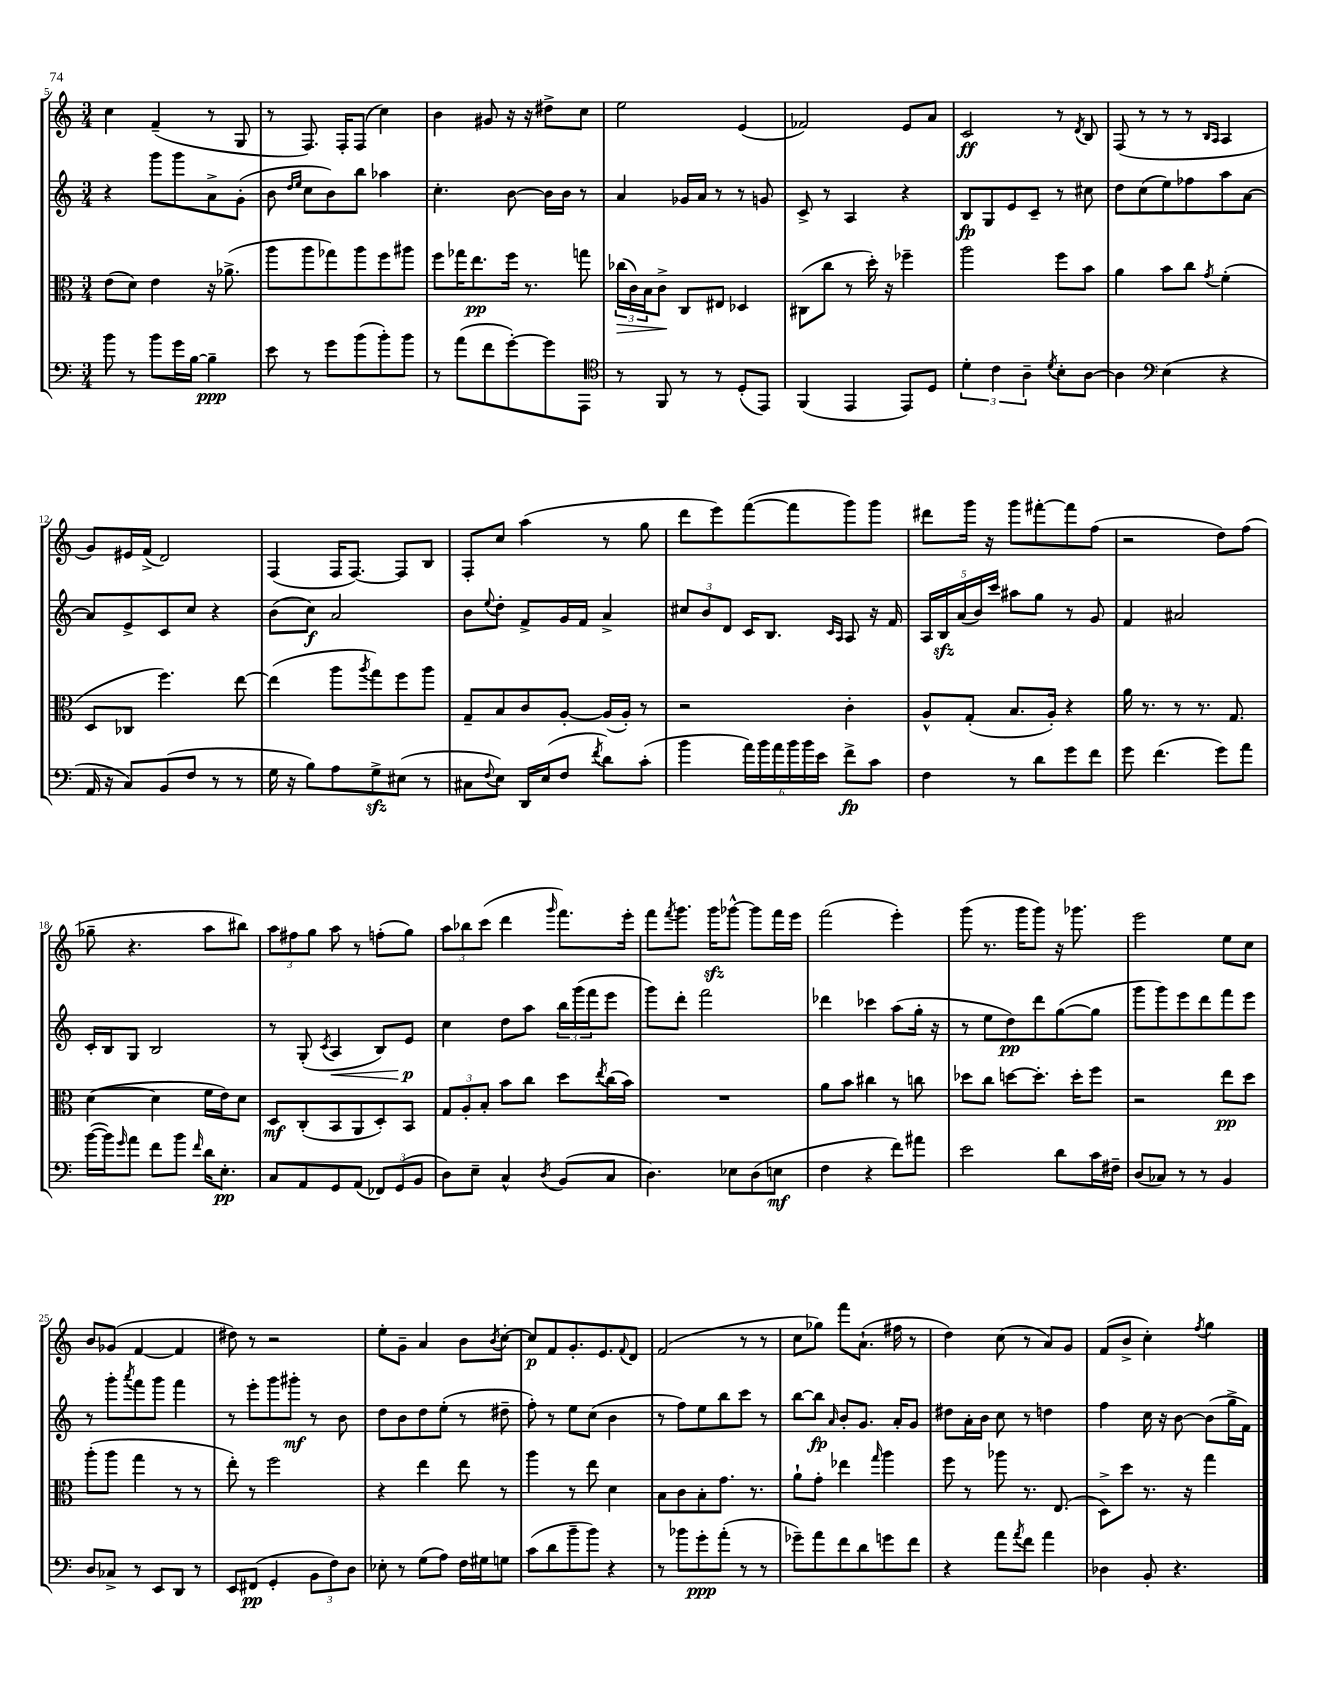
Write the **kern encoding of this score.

**kern	**kern	**kern	**kern
*staff4	*staff3	*staff2	*staff1
*clefF4	*clefC3	*clefG2	*clefG2
*k[]	*k[]	*k[]	*k[]
*M3/4	*M3/4	*M3/4	*M3/4
8b\	(8e\L	4r	4cc\
8r	8d\J)	.	.
8b\L	4e\	8ggg\L	(4f~/
16g\L	.	8ggg\	.
[16B\JJ	.	.	.
4B~\]	16r	8a^\	8r
.	(8.a-^\	.	.
.	.	(8g'\J	8G/
=	=	=	=
8e\	8aa\L	8b\	8r
.	.	16qqdd/LL	.
.	.	16qqee/JJ	.
8r	8aa\	8cc\L	8.F/)
8g\L	8gg-\)	8b\)	.
.	.	.	16F'/LK
(8b\	8aa\	8bb\J	(8F/J
8b'\)	8ff\	4aa-\	4cc\)
8b\J	8aa#\J	.	.
=	=	=	=
8r	8ff\L	4.cc'\	4b\
(8a\L	16gg-\K	.	.
.	8.ee\	.	.
8f\	.	.	8g#/
[8g'\)	16ff\Jk	[8b\	16r
.	8.r	.	16r
8g\]	.	16b\]LL	8dd#^\L
.	.	16b\JJ	.
8AAA\J	8gg\	8r	8cc\J
=	=	=	=
*clefC4	*	*	*
8r	(24cc-\LL	4a/	2ee\
.	24c\)	.	.
.	24B\J	.	.
8FF/	8c^\J	.	.
8r	8C/L	16g-/LL	.
.	.	16a/JJ	.
8r	8E#/J	8r	.
(8D'/L	4D-/	8r	(4e/
8EE/J)	.	8g/	.
=	=	=	=
(4FF/	(8C#\L	8c^/	2f-/)
.	8cc\J	8r	.
4EE/	8r	4A/	.
.	16dd'\)	.	.
.	16r	.	.
8EE/L)	4ff-~\	4r	8e/L
8D/J	.	.	8a/J
=	=	=	=
6d'\	2aa\	8B/L	2c/
.	.	8G/	.
6c\	.	.	.
.	.	8e/	.
6A~\	.	.	.
.	.	8c~/J	.
8qd/	.	.	.
8B'\L	8ff\L	8r	8r
.	.	.	8qd/
[8A\J	8b\J	8cc#\	8B/
=	=	=	=
4A\]	4a\	8dd\L	(8F/
.	.	(8cc\	8r
*clefF4	*	*	*
(4E\	8b\L	8ee\)	8r
.	8cc\J	8ff-\	8r
.	.	.	16qqB/LL
.	8qg/	.	16qqA/JJ
4r	(4f'\	8aa\	4A/
.	.	[8a\J	.
=	=	=	=
16AA/	8D/L	8a/]L	8g/L)
16r	.	.	.
8C/L)	8C-/J	8e^/	16e#/L
.	.	.	(16f^/JJ
(8BB/	4.ff\)	8c/	2d/)
8F/J	.	8cc/J	.
8r	.	4r	.
8r	[8ee\	.	.
=	=	=	=
16G\	(4ee\]	(8b\L	(4F/
16r	.	.	.
8B\L)	.	8cc\J)	.
8A\	8aa\L	2a/	16F/LK
.	.	.	[8.F/J)
.	8qaa/	.	.
8G^\	8gg\)	.	.
(8E#\J	8ff\	.	8F/]L
8r	8aa\J	.	8B/J
=	=	=	=
8C#\L	8G~/L	8b\L	8F'/L
8qqF/	.	8qqee/	.
8E\J)	8B/	8dd'\J	8cc/J
16DD/LL	8c/	8f^/L	(4aa\
(16E/J	.	.	.
8F/J	[8A'/J	16g/L	.
.	.	16f/JJ	.
8qf/	.	.	.
8d\L)	(16A/]LL	4a^/	8r
.	16A'/JJ)	.	.
(8c'\J	8r	.	8gg\
=	=	=	=
4b\	2r	12cc#/L	8ddd\L
.	.	12b/	.
.	.	.	8eee\)
.	.	12d/J	.
24a\LL)	.	16c/LK	([8fff\
24b\	.	.	.
.	.	8.B/J	.
24a\	.	.	.
24b\	.	.	8fff\]
24b\	.	.	.
24e\JJ	.	.	.
.	.	16qqc/LL	.
.	.	16qqA/JJ	.
8f^\L	4c'\	8A/	8ggg\)
8c\J	.	16r	8ggg\J
.	.	16f/	.
=	=	=	=
4F\	8A^^/L	20A/LL	8ddd#\L
.	.	20B/	.
.	.	(20a/	.
.	(8G'/J	.	16ggg\Jk
.	.	20b/)	.
.	.	.	16r
.	.	20ccc/JJ	.
8r	8.B/L	8aa#\L	8ggg\L
8d\L	.	8gg\J	[8fff#'\
.	16A'/Jk)	.	.
8g\	4r	8r	8fff#\]
8f\J	.	8g/	(8ff\J
=	=	=	=
8g\	16a\	4f/	2r
.	8.r	.	.
(4.f\	.	.	.
.	8r	2a#/	.
.	8.r	.	.
8g\L)	.	.	8dd\L)
.	8.G/	.	.
8a\J	.	.	(8ff\J
=	=	=	=
([16b\LL	([4d\	16c'/LL	8gg-~\
16b\]J)	.	16B/J	.
16qqg/	.	.	.
8a\J	.	8G/J	4.r
8f\L	4d\]	2B/	.
8b\J	.	.	.
16qqf/	.	.	.
16d\LK	16f\LL	.	8aa\L
8.E'\J	16e\J)	.	.
.	8d\J	.	8bb#\J)
=	=	=	=
8C/L	8D/L	8r	12aa\L
.	.	.	12ff#\
8AA/	(8C'/	(8G'/	.
.	.	.	12gg\J
.	.	8qc/	.
8GG/	8BB/	4A/	8aa\
(8AA/J	8AA/	.	8r
12FF-/L)	8D'/)	8B/L)	(8ff'\L
(12GG/	.	.	.
.	8BB/J	8e/J	8gg\J)
12BB/J	.	.	.
=	=	=	=
8D\L)	12G/L	4cc\	12aa\L
.	12A'/	.	12bb-\
8E~\J	.	.	.
.	12B'/J	.	(12ccc\J
4C^^/	8b\L	8dd\L	4ddd\
.	8cc\J	8aa\J	.
8qD/	.	.	16qqggg/
(8BB/L	8dd\L	24bb\LL	8.fff\L)
.	.	(24ggg\	.
.	.	24fff\J	.
.	8qee/	.	.
8C/J	(16cc\L	8eee\J	.
.	16b\JJ)	.	16eee'\Jk
=	=	=	=
4.D\)	2.r	8ggg\L)	8fff\L
.	.	.	8qfff/
.	.	8ddd'\J	8.ggg\J
.	.	2fff\	.
.	.	.	16ggg\LK
8E-\L	.	.	[8ggg-^^\J
(8D\	.	.	8ggg-\]L
8E\J	.	.	16fff\L
.	.	.	16eee\JJ
=	=	=	=
4F\	8a\L	4ddd-\	(2fff\
.	8b\J	.	.
4r	4cc#\	4ccc-\	.
8f\L)	8r	(8aa\L	4eee'\)
8a#\J	8cc\	16gg'\Jk	.
.	.	16r	.
=	=	=	=
2e\	8dd-\L	8r	(8ggg\
.	8cc\J	8ee\L	8.r
.	[8dd\L	8dd\)	.
.	.	.	16ggg\LK
.	8.dd'\]J	8ddd\	8ggg\J)
8d\L	.	([8gg\	16r
.	16dd'\LK	.	8.ggg-\
16c\L	8ff\J	8gg\]J	.
16F#~\JJ	.	.	.
=	=	=	=
(8D/L	2r	8ggg\L	2eee\
8C-/J)	.	8ggg\)	.
8r	.	8eee\	.
8r	.	8ddd\	.
4BB/	8ee\L	8fff\	8ee\L
.	8dd\J	8eee\J	8cc\J
=	=	=	=
8D/L	(8aa'\L	8r	8b/L
8C-^/J	8aa\J	8ggg'\L	(8g-/J
.	.	8qaaa/	.
8r	4gg\	8fff\	[4f/
8EE/L	.	8ggg\J	.
8DD/J	8r	4fff\	4f/]
8r	8r	.	.
=	=	=	=
8EE/L	8ee'\)	8r	8dd#\)
(8FF#/J	8r	8eee'\L	8r
4GG'/	2ff\	8ggg\	2r
.	.	8ggg#'\J	.
12BB\L	.	8r	.
12F\)	.	.	.
.	.	8b\	.
12D\J	.	.	.
=	=	=	=
8E-'\	4r	8dd\L	8ee'\L
8r	.	8b\	8g~\J
(8G\L	4ee\	8dd\	4a/
8A\J)	.	(8ee'\J	.
16F\LL	8ee\	8r	8b\L
16G#\J	.	.	.
.	.	.	8qb/
8G\J	8r	8dd#~\	[8cc'\J
=	=	=	=
(8c\L	4aa\	8ff'\)	8cc/]L
8d\	.	8r	8f/
8b~\	8r	8ee\L	8.g'/
8b\J)	8ee\	(8cc\J	.
.	.	.	8.e/
4r	4d\	4b\	.
.	.	.	8qqf/
.	.	.	8d/J
=	=	=	=
8r	8B\L	8r	(2f/
8b-\L	8c\	8ff\L)	.
8g'\	8B'\	8ee\	.
(8a'\J	8.g\J	8bb\	.
8r	.	8ccc\J	8r
.	8.r	.	.
8r	.	8r	8r
=	=	=	=
8g-~\L)	8a`\L	[8bb\L	8cc\L
8a\	8g'\J	8bb\]J	8gg-\J)
.	.	16qqa/	.
8f\	4ee-\	8b'/L	8fff\L
8d\	.	8.g/J	(8.a`\J
.	16qqgg/	.	.
8g\	4aa\	.	.
.	.	16a'/LK	16ff#\
8f\J	.	8g/J	8r
=	=	=	=
4r	8ff\	8dd#\L	4dd\)
.	8r	16a'\L	.
.	.	16b\JJ	.
8a\L	8aa-\	8cc\	(8cc\
8qa/	.	.	.
8f\J	8.r	8r	8r
4a\	.	4dd\	8a/L)
.	(8.E/	.	.
.	.	.	8g/J
=	=	=	=
4D-\	8D^\L)	4ff\	(8f/L
.	8dd\J	.	8b^/J
8BB'/	8.r	16cc\	4cc'\)
.	.	16r	.
4.r	.	[8b\	.
.	16r	.	.
.	.	.	8qff/
.	4gg\	(8b\]L	4gg\
.	.	16gg^\L	.
.	.	16f\JJ)	.
==	==	==	==
*-	*-	*-	*-
